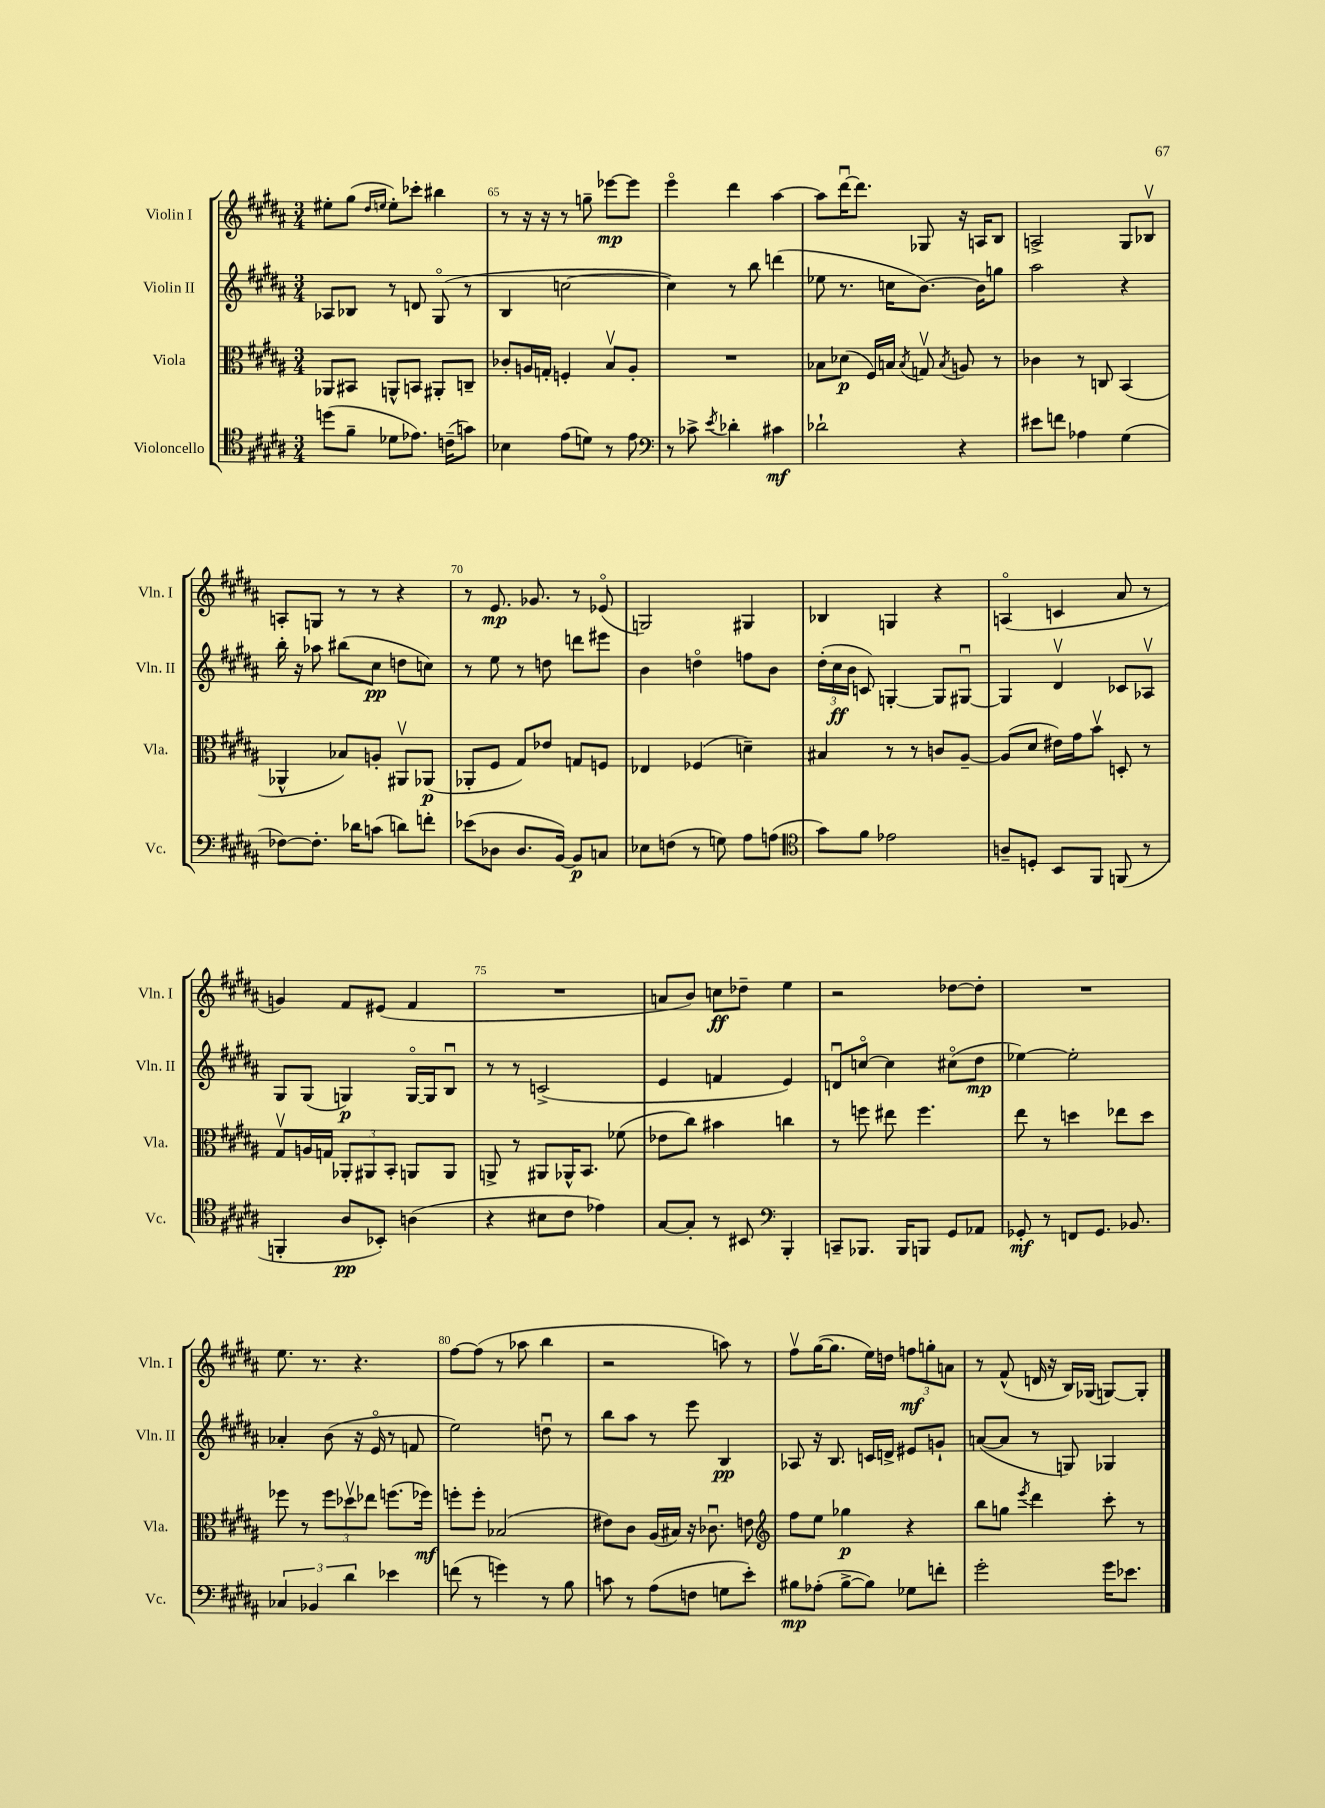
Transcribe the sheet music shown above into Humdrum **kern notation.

**kern	**kern	**kern	**kern
*staff4	*staff3	*staff2	*staff1
*clefC4	*clefC3	*clefG2	*clefG2
*k[f#c#g#d#a#]	*k[f#c#g#d#a#]	*k[f#c#g#d#a#]	*k[f#c#g#d#a#]
*M3/4	*M3/4	*M3/4	*M3/4
(8dd	8AA-	8A-	8ee#'
8f#~	8BB#	8B-	(8gg#
.	.	.	16qqdd#
.	.	.	16qqee
8d-	8AA^^	8r	8ee')
8.e-)	8BB	8d	8ccc-'
.	8AA#'	(8G#o	4bb#
(16c~	.	.	.
8g)	8C~	8r	.
=	=	=	=
4B-	8c-'	4B	8r
.	16A	.	16r
.	16G'	.	16r
(8e	4F'	[2cc	8r
8d)	.	.	8gg~
8r	8Bv	.	[8eee-
8e	8A'	.	8eee-]
=	=	=	=
*clefF4	*	*	*
8r	2.r	4cc])	4eeeo
8c-^	.	.	.
8qe	.	.	.
4d-'	.	8r	4ddd#
.	.	8bb	.
4c#	.	(4ddd	[4aa#
=	=	=	=
2d-`	8B-	8ee-	8aa#]
.	(8d-	8.r	[16ddd#u
.	.	.	8.ddd#]
.	16F#)	.	.
.	16B	16cc	.
.	8qB	.	.
.	8Gv	[8.b)	8G-
.	8qB	.	.
4r	8A	.	16r
.	.	16b]	16A
.	8r	8gg	8B
=	=	=	=
8e#	4c-	2aa#	2A^
8f	.	.	.
4A-	8r	.	.
.	8C	.	.
(4G#	(4BB	4r	8G#
.	.	.	8B-v
=	=	=	=
[8F-)	4AA-^^	16bb'	8A'
.	.	16r	.
8.F-']	.	8aa-	8G
.	8B-)	(8bb#	8r
16d-	.	.	.
(8c	8A'	8cc#	8r
8d)	8AA#v	8dd	4r
8f'	(8AA-	8cc)	.
=	=	=	=
(8e-	8AA-'	8r	8r
8D-	8F#	8ee	8.e
8.D-	8G#)	8r	.
.	.	.	8.g-
.	8e-	8dd	.
[16BB)	.	.	.
8BB]	8G	8ddd	8r
8C	8F	8eee#	(8e-o
=	=	=	=
8E-	4E-	4b	2G)
(8F	.	.	.
8r	(4F-	4ddo	.
8G)	.	.	.
8A#	4d~)	8ff	4G#
(8A	.	8b	.
=	=	=	=
*clefC4	*	*	*
8g#)	4B#	(24dd#'	4B-
.	.	24cc#	.
.	.	24b	.
8f#	.	8c)	.
2e-	8r	[4G'	4G
.	8r	.	.
.	8c	8G]	4r
.	[8A#~	[8G#u	.
=	=	=	=
8A~	(8A#]	4G#]	(4Ao
8D'	8d#	.	.
8BB	16e#)	4d#v	4c
.	16g#	.	.
8FF#	8bv	.	.
(8FF	8D'	8c-	8a#
8r	8r	8A-v	8r
=	=	=	=
4FF'	8G#v	8G#	4g)
.	16A	(8G#	.
.	16G	.	.
8A#	12AA-'	4G)	8f#
.	12AA#	.	.
8BB-')	.	.	(8e#
.	12BB'	.	.
(4A	8AA	[16Go	4f#
.	.	16G]	.
.	8AA	8Bu	.
=	=	=	=
4r	8AA^	8r	2.r
.	8r	8r	.
8B#	8AA#	(2c^	.
8c#	16AA-^^	.	.
.	8.BB	.	.
4e-)	.	.	.
.	(8f-	.	.
=	=	=	=
[8G#	8e-	4e	8a
8G#']	8cc#)	.	8b)
8r	4b#	4f	8cc
8BB#	.	.	8dd-~
*clefF4	*	*	*
4BBB'	4cc	4e)	4ee
=	=	=	=
8CC~	8r	8du	2r
8.BBB-	8ff	[8cco	.
.	8ee#	4cc]	.
16BBB-	.	.	.
8BBB	4.ff	.	.
8GG#	.	(8cc#o	[8dd-
8AA-	.	8dd#	8dd-']
=	=	=	=
8GG-'	8ee	[4ee-)	2.r
8r	8r	.	.
8FF	4dd	2ee-']	.
8.GG-	.	.	.
.	8ee-	.	.
8.BB-	.	.	.
.	8dd	.	.
=	=	=	=
6C-	8ff-	4a-'	8.ee
.	8r	.	.
6BB-	.	.	.
.	.	.	8.r
.	12ff-	(8b	.
6d#	12dd-v	.	.
.	.	16r	4.r
.	12ee-	.	.
.	.	16eo	.
4e-	(8.ff	8r	.
.	.	8f	.
.	16ff-)	.	.
=	=	=	=
(8f	8ff'	2ee)	[8ff#
8r	8ff'	.	(8ff#]
4g)	(2B-	.	8r
.	.	.	8aa-
8r	.	8ddu	4bb
8B	.	8r	.
=	=	=	=
8c	8e#)	8bb	2r
8r	8c#	8aa#	.
(8A#	(16A#	8r	.
.	16B#)	.	.
8F	16r	8eee	.
.	8.c-u	.	.
8G	.	4B	8aa)
8e')	8e	.	8r
=	=	=	=
*	*clefG2	*	*
8B#	8ff#	8A-	8ff#v
(8A-'	8ee	16r	([16gg#
.	.	8.B	8.gg#]
[8B#^	4gg-	.	.
8B#])	.	16c	16ee)
.	.	16d^	16dd
8G-	4r	8e#	12ff
.	.	.	12gg'
8f'	.	8g`	.
.	.	.	12a
=	=	=	=
2g#'	8bb	([8a	8r
.	8gg	8a]	(8f#^^
.	8qeee	.	.
.	4ddd#	8r	16d
.	.	.	16r
.	.	8G)	16B)
.	.	.	(16G-
16g#	8ccc#'	4G-	[8G)
8.e-	.	.	.
.	8r	.	8G']
==	==	==	==
*-	*-	*-	*-
